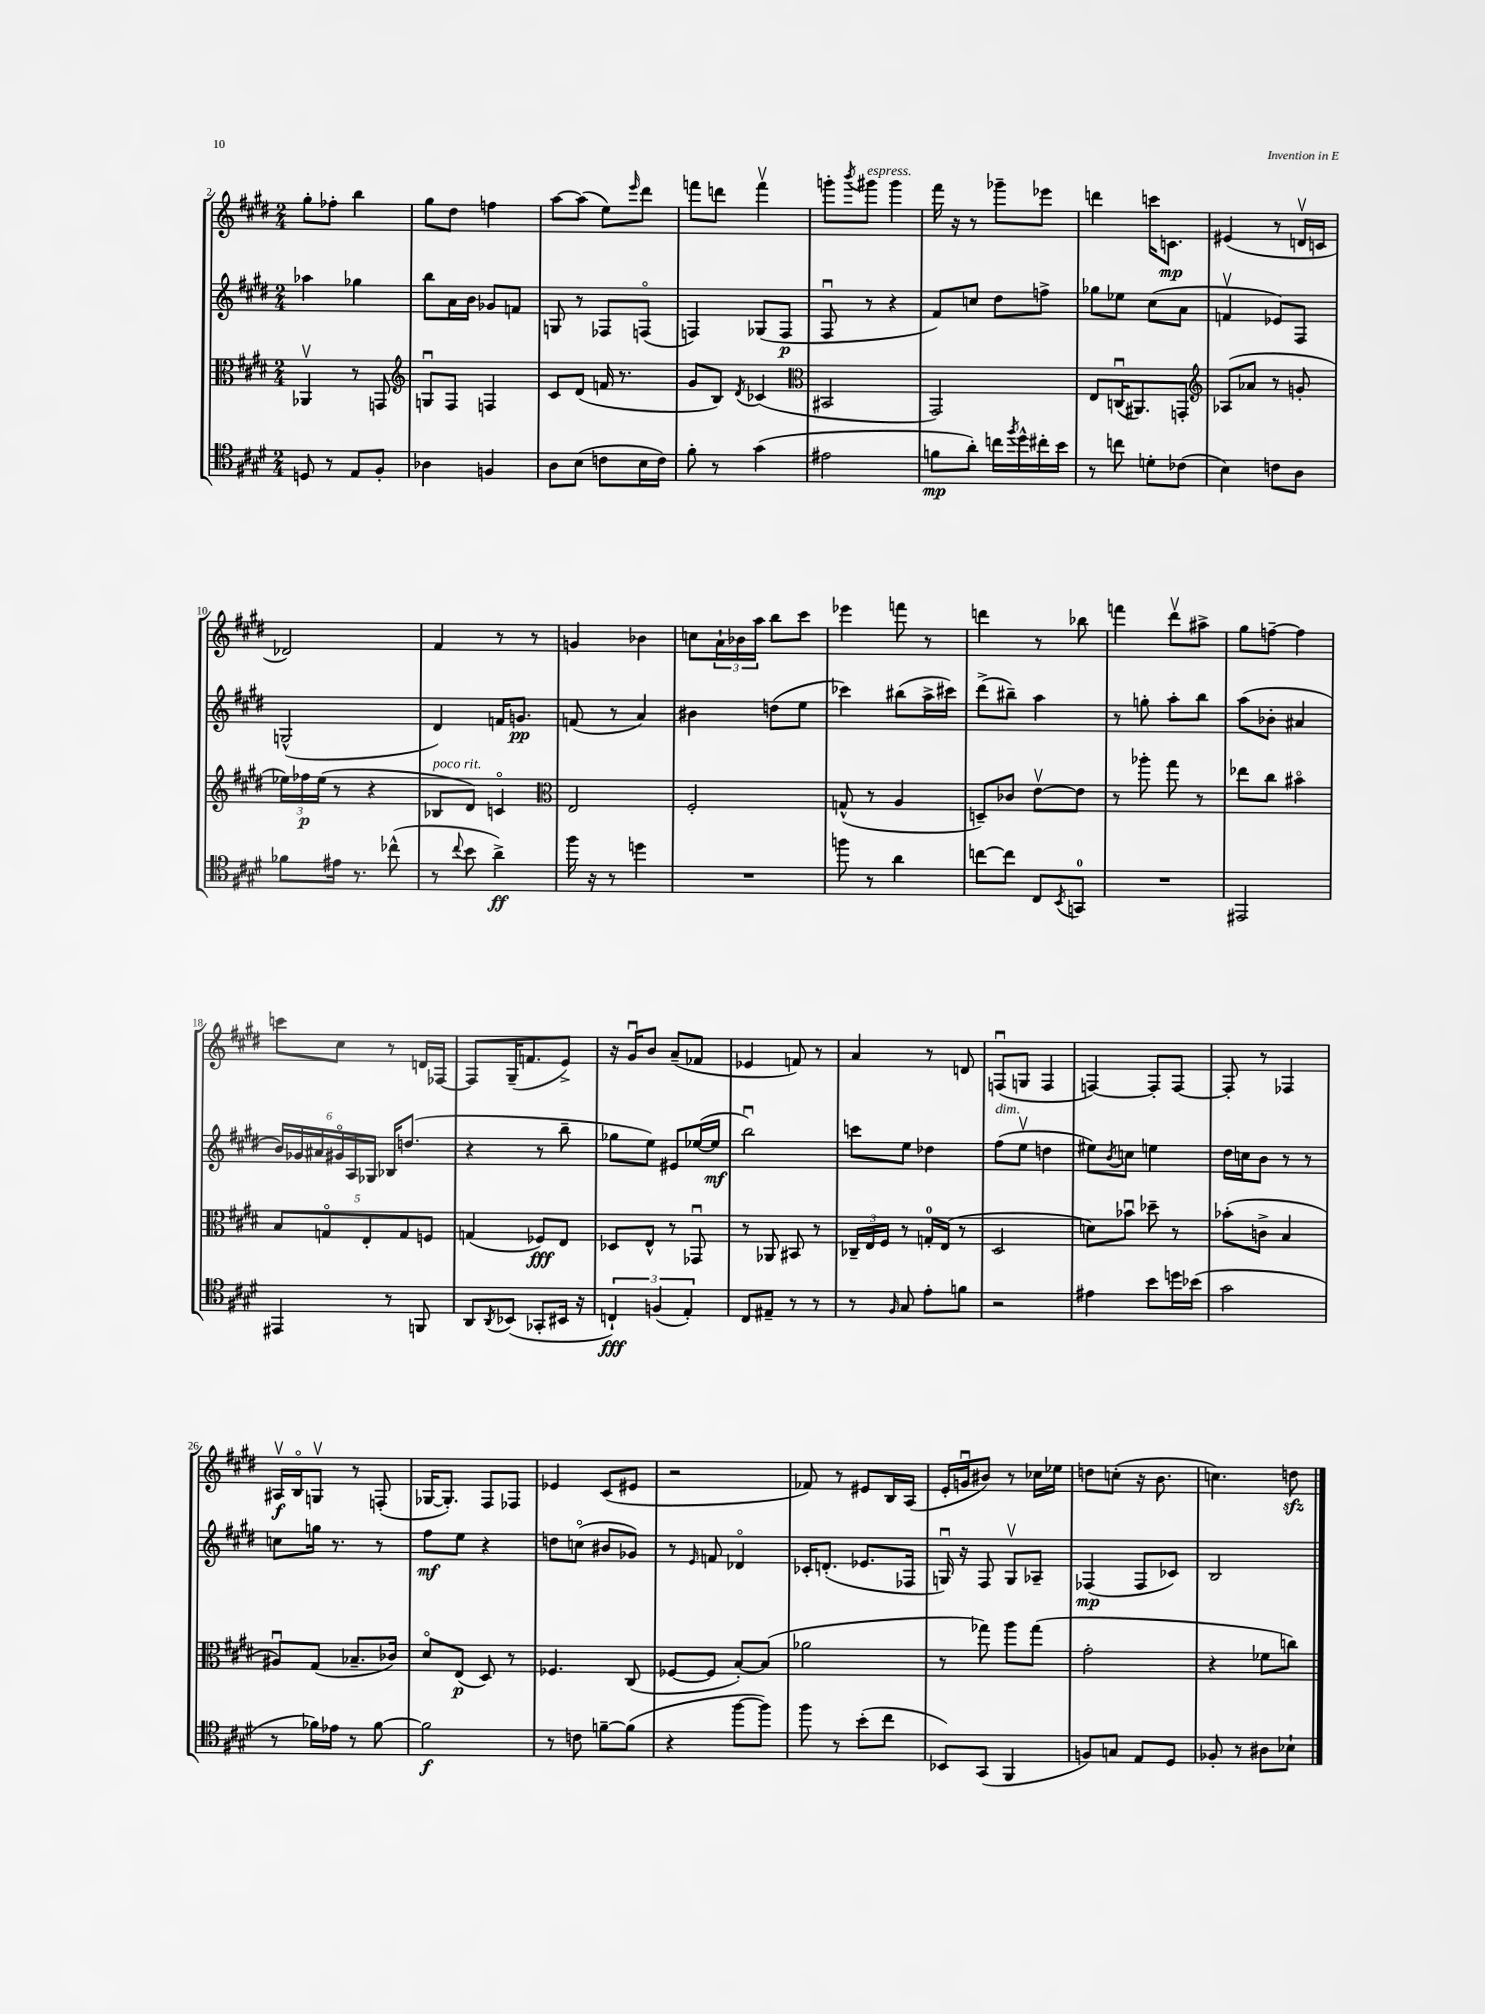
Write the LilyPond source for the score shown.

<<
\new StaffGroup <<
\new Staff = "s0" {
    \clef treble \key e \major \numericTimeSignature \time 2/4
    gis''8-. fes''8-. b''4 |
    gis''8 dis''8 f''4 |
    a''8~ a''8( e''8) \grace { e'''16 } dis'''8 |
    f'''8 d'''8 f'''4\upbow |
    g'''8-. \acciaccatura { b'''8 } gis'''8^\markup { \italic "espress." } gis'''4 |
    fis'''16 r16 r8 ges'''8-- ees'''8 |
    d'''4 c'''16 c'8.\mp |
    eis'4( r8 d'16\upbow c'16 |
    des'2) |
    fis'4 r8 r8 |
    g'4 bes'4 |
    c''8 \tuplet 3/2 { a'16-! bes'16 a''16 } b''8 cis'''8 |
    ees'''4 f'''8 r8 |
    d'''4 r8 bes''8 |
    f'''4 dis'''8\upbow ais''8-> |
    gis''8 f''8~-- f''4 |
    c'''8 cis''8 r8 d'16 fes16~ |
    fes8 gis16--( f'8. e'8->) |
    r16 gis'16\downbow b'8 a'8--( fes'8 |
    ees'4 f'8) r8 |
    a'4 r8 d'8 |
    f8\downbow( g8 f4 |
    f4~) f8-. f8~ |
    f8-. r8 fes4 |
    ais16\upbow\f b16\flageolet g8\upbow r8 f8-.( |
    ges16~ ges8.-.) fis8 fes8 |
    ees'4 cis'8( eis'8 |
    r2 |
    fes'8) r8 eis'8 b16 a16( |
    e'16-. g'16\downbow bis'8) r8 ces''16 ees''16 |
    d''8 c''8-.( r16 b'8. |
    c''4.) d''8\sfz \bar "|." |
}
\new Staff = "s1" {
    \clef treble \key e \major \numericTimeSignature \time 2/4
    aes''4 ges''4 |
    b''8 a'16 b'16 ges'8 f'8 |
    g8 r8 fes8 f8\flageolet( |
    f4) ges8( f8\p |
    fis8\downbow r8 r4 |
    fis'8) c''8 dis''8 f''8-> |
    ges''8 ees''8 cis''8( a'8 |
    f'4\upbow ees'8) fis8 |
    g2-^( |
    dis'4) f'16 g'8.\pp |
    f'8( r8 a'4) |
    bis'4 d''8( e''8 |
    ces'''4) bis''8( a''16-> cis'''16) |
    dis'''8->( bis''8--) a''4 |
    r8 g''8-. a''8-. b''8 |
    a''8( bes'8-. ais'4 |
    \tuplet 6/4 { b'16) ges'16 ais'16 gis'16\flageolet a16 ges16 } bes16 d''8.( |
    r4 r8 b''8-- |
    ges''8 e''8) eis'8 ees''16~( ees''16\mf |
    b''2\downbow) |
    c'''8 e''8 des''4 |
    fis''8^\markup { \italic "dim." }( e''8\upbow d''4 |
    eis''8) \acciaccatura { b'8 } c''8 e''4 |
    dis''16 c''16 b'8 r8 r8 |
    c''8 g''16 r8. r8 |
    fis''8\mf e''8 r4 |
    d''8 c''8\flageolet( bis'8 ges'8) |
    r8 \grace { e'16 } f'8 des'4\flageolet |
    ces'16-. d'8.-.( ees'8. fes16 |
    g16\downbow) r16 fis8 g8\upbow aes8-- |
    fes4\mp( fes8 ces'8) |
    b2 \bar "|." |
}
\new Staff = "s2" {
    \clef alto \key e \major \numericTimeSignature \time 2/4
    aes,4\upbow r8 g,8 |
    \clef treble g8\downbow fis8 f4 |
    cis'8 dis'8( f'16 r8. |
    gis'8 b8) \acciaccatura { dis'8 } ces'4( |
    \clef alto bis,2 |
    gis,2) |
    e8 c16\downbow( ais,8.) g,8-. |
    \clef treble aes8( aes'8 r8 g'8-. |
    \tuplet 3/2 { ees''16) fes''16\p ees''16( } r8 r4 |
    bes8^\markup { \italic "poco rit." } dis'8) c'4\flageolet |
    \clef alto e2 |
    fis2-. |
    g8-^( r8 a4 |
    d8--) ces'8 e'8~\upbow e'8 |
    r8 aes''8-. gis''8 r8 |
    ees''8 cis''8 bis'4\flageolet |
    \tuplet 5/4 { b8 g8\flageolet e8-. g8 f8 } |
    g4( fes8\fff) e8 |
    des8 e8-^ r8 ges,8\downbow |
    r8 aes,8 bis,8 r8 |
    \tuplet 3/2 { ces16-- e16 fis16 } r8 g16-0-. e16( r8 |
    dis2 |
    d'8) bes'8\downbow des''8-- r8 |
    bes'8-.( c'8-> b4 |
    ais8\downbow) gis8( bes8.-- ces'16) |
    dis'8\flageolet e8\p( dis8) r8 |
    fes4. cis8( |
    fes8~ fes8 b8~-.) b8( |
    aes'2 |
    r8 ges''8) a''8 ges''8( |
    gis'2-. |
    r4 fes'8 c''8) \bar "|." |
}
\new Staff = "s3" {
    \clef tenor \key e \major \numericTimeSignature \time 2/4
    d8 r8 e8 fis8-. |
    aes4 f4 |
    a8 b8( c'8 b16 c'16) |
    fis'8-. r8 gis'4( |
    eis'2 |
    f'8\mp a'8-.) c''16 \acciaccatura { fis''8 } dis''16-^ cis''16-. b'16 |
    r8 c''8 d'8-. ces'8( |
    b4) c'8 a8 |
    fes'8 eis'16 r8. ces''8-^( |
    r8 \appoggiatura { cis''8 } b'8 a'4->\ff) |
    fis''16 r16 r8 d''4 |
    R2 |
    f''8 r8 a'4 |
    c''8~ c''8 cis8 \acciaccatura { b,8 } g,8-0 |
    R2 |
    eis,2 |
    eis,4 r8 f,8 |
    a,8 \acciaccatura { a,8 } bes,8( ges,8-. bis,16 r16 |
    \tuplet 3/2 { c4-!\fff) f4( e4-.) } |
    cis8 eis8-- r8 r8 |
    r8 \grace { fis16 } gis8 e'8-. f'8 |
    r2 |
    eis'4 b'8 d''16 bes'16( |
    gis'2 |
    r8 fes'16) ees'16 r8 fes'8~ |
    fes'2\f |
    r8 c'8 f'8~-- f'8( |
    r4 fis''8~ fis''8) |
    fis''8 r8 b'8-.( cis''8 |
    bes,8) gis,8( fis,4 |
    f8) g8 e8 dis8 |
    fes8-. r8 ais8 bes8-! \bar "|." |
}
>>
>>
\layout { \context { \Score currentBarNumber = #2 } }
